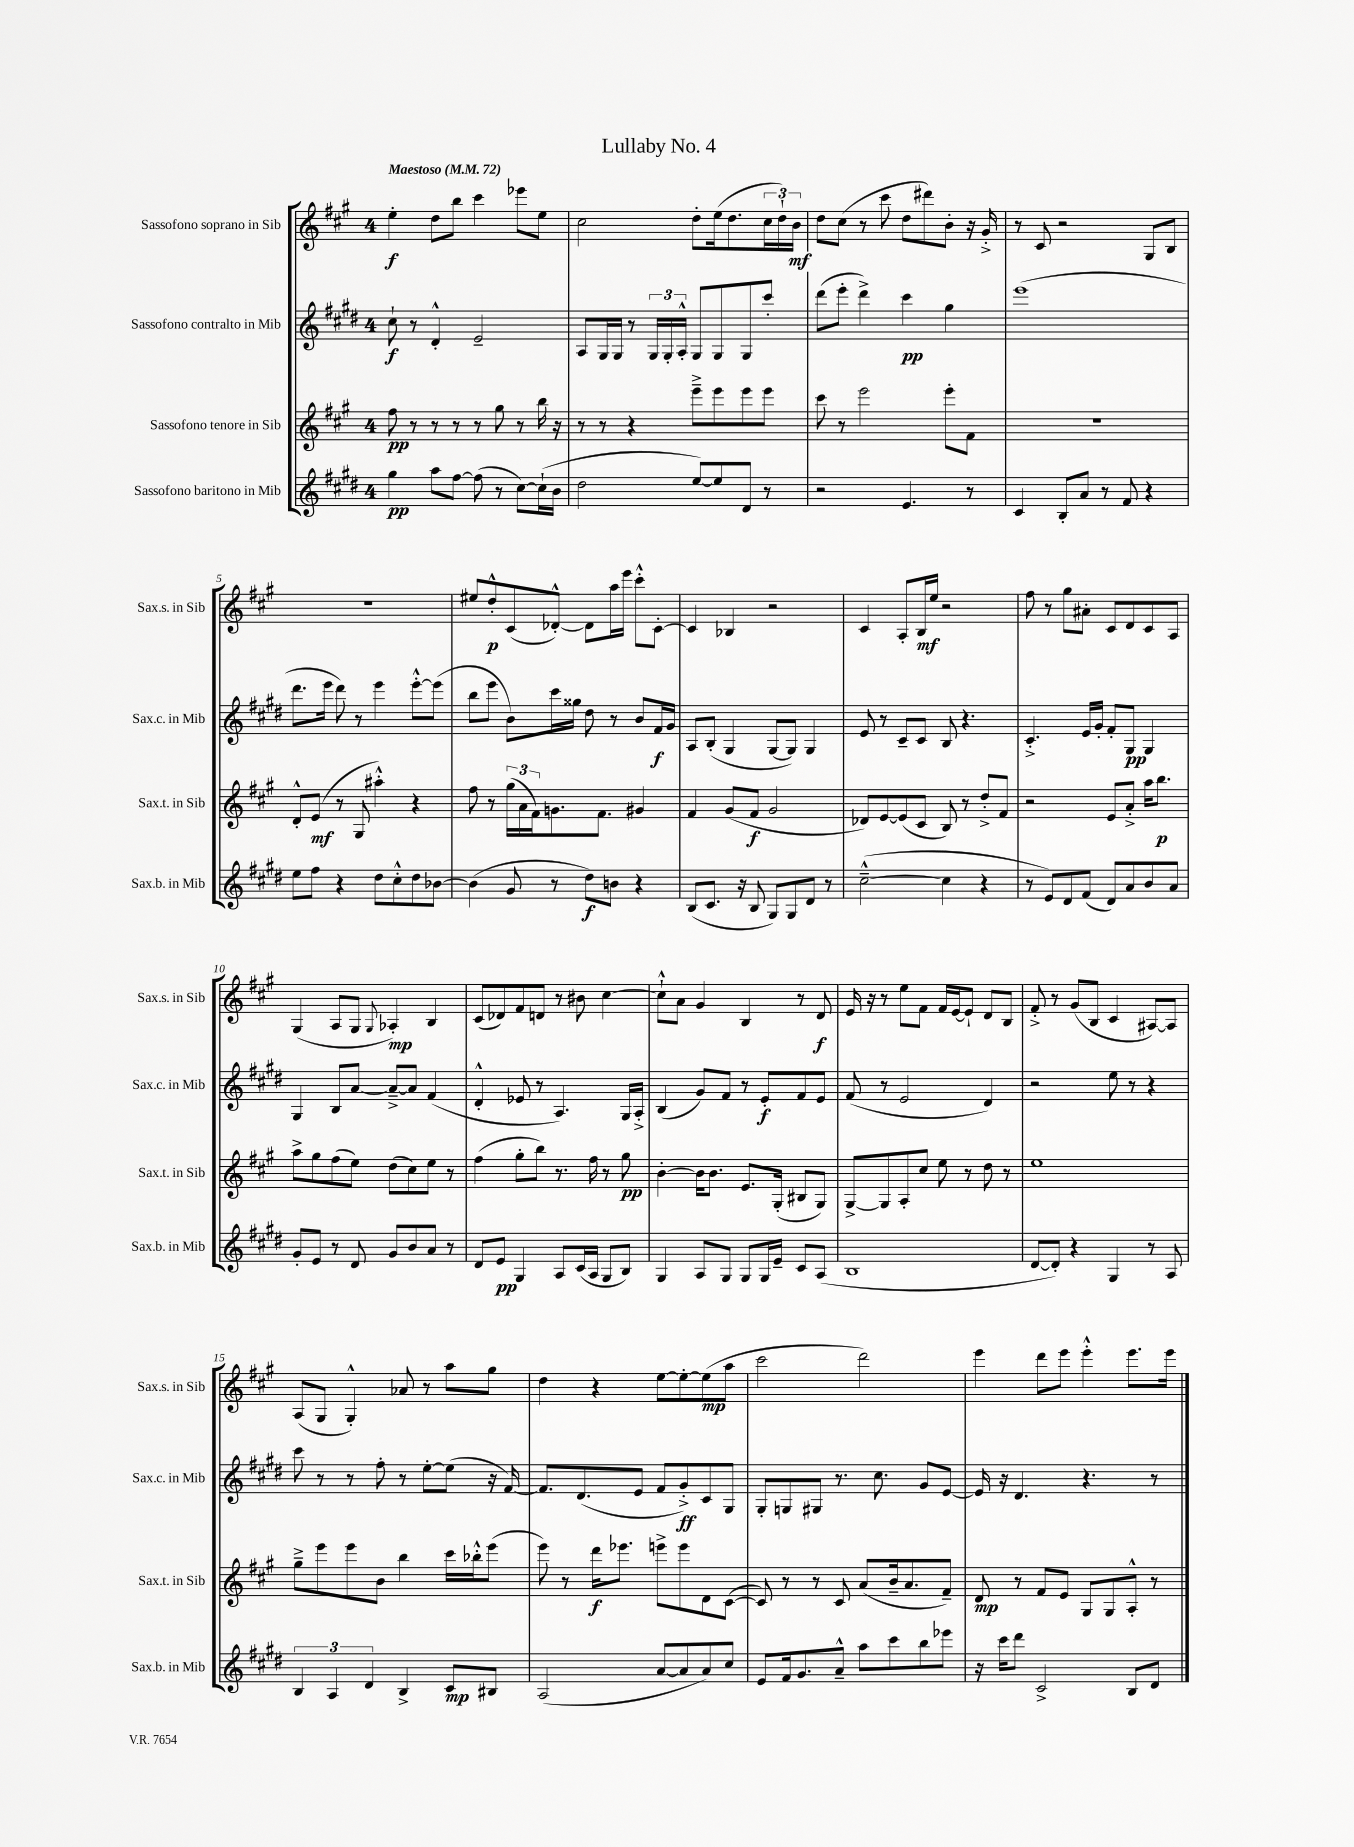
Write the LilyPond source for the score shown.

\header { title = "Lullaby No. 4" }
<<
\new StaffGroup <<
\new Staff = "s0" \with { instrumentName = "Sassofono soprano in Sib" shortInstrumentName = "Sax.s. in Sib" } {
    \clef treble \key a \major \once \override Staff.TimeSignature.style = #'single-digit \time 4/4 \tempo "Maestoso" 4 = 72
    e''4-.\f d''8 b''8 cis'''4 ees'''8 e''8 |
    cis''2 d''8-. e''16( d''8. \tuplet 3/2 { cis''16 d''16-!) b'16\mf } |
    d''8 cis''8( r8 cis'''8 d''8 dis'''8) b'8-. r16 gis'16-.-> |
    r8 cis'8 r2 gis8 b8 |
    R1 |
    eis''8 d''8-.-^\p cis'8( des'8~-.-^) des'8 a''16 e'''16 cis'''8-.-^ cis'8~-. |
    cis'4 bes4 r2 |
    cis'4 a8-. b16\mf e''16 r2 |
    fis''8 r8 gis''8 ais'8-. cis'8 d'8 cis'8 a8 |
    gis4( a8 gis8 \appoggiatura { gis8 } aes4-.\mp) b4 |
    cis'8( des'8) fis'8 d'8 r8 bis'8 cis''4~ |
    cis''8-!-^ a'8 gis'4 b4 r8 d'8\f |
    e'16 r16 r8 e''8 fis'8 fis'16 e'16~ e'8-! d'8 b8 |
    fis'8-.-> r8 gis'8( b8 cis'4 ais8~) ais8 |
    a8( gis8 gis4-.-^) aes'8 r8 a''8 gis''8 |
    d''4 r4 e''8~ e''8~-. e''8\mp( a''8 |
    cis'''2 d'''2) |
    e'''4 d'''8 e'''8 e'''4-.-^ e'''8. e'''16 \bar "|." |
}
\new Staff = "s1" \with { instrumentName = "Sassofono contralto in Mib" shortInstrumentName = "Sax.c. in Mib" } {
    \clef treble \key e \major \once \override Staff.TimeSignature.style = #'single-digit \time 4/4
    cis''8-!\f r8 dis'4-.-^ e'2-- |
    a8 gis16 gis16 r8 \tuplet 3/2 { gis16 gis16-. a16-.-^ } gis8 gis8 gis8 cis'''8-. |
    dis'''8( e'''8-. dis'''4->) cis'''4\pp gis''4 |
    e'''1( |
    dis'''8. e'''16 dis'''8) r8 e'''4 e'''8~-.-^ e'''8( |
    b''8 e'''8 b'8) cis'''16 gisis''16 dis''8 r8 b'8 fis'16\f gis'16 |
    a8 b8-.( gis4 gis8~ gis8) gis4 |
    e'8 r8 cis'8-- cis'8 b8 r4. |
    cis'4.-.-> e'16 gis'16-. fis'8-. gis8\pp gis4 |
    gis4 b8 a'8~ a'8~---> a'8 fis'4( |
    dis'4-.-^ ees'8 r8 a4.) gis16 a16-.-> |
    b4( gis'8) fis'8 r8 e'8-.\f fis'8 e'8 |
    fis'8( r8 e'2 dis'4) |
    r2 e''8 r8 r4 |
    cis'''8 r8 r8 fis''8-. r8 e''8~-. e''8( r16 fis'16~) |
    fis'8. dis'8.( e'8 fis'8 gis'8-.->\ff) cis'8 gis8 |
    gis8-. g8 gis8 r8. cis''8. gis'8 e'8~ |
    e'16 r16 dis'4. r4. r8 \bar "|." |
}
\new Staff = "s2" \with { instrumentName = "Sassofono tenore in Sib" shortInstrumentName = "Sax.t. in Sib" } {
    \clef treble \key a \major \once \override Staff.TimeSignature.style = #'single-digit \time 4/4
    fis''8\pp r8 r8 r8 r8 gis''8 r8 b''16 r16 |
    r8 r8 r4 e'''8---> e'''8 e'''8 e'''8 |
    cis'''8 r8 e'''2 e'''8-. fis'8 |
    R1 |
    d'8-.-^ e'8\mf( r8 gis8 ais''4-.-^) r4 |
    fis''8 r8 \tuplet 3/2 { gis''16( a'16 fis'16) } g'8. fis'8. gis'4 |
    fis'4 gis'8( fis'8\f gis'2 |
    des'8) e'8~ e'8( cis'8 b8) r8 d''8-.-> fis'8 |
    r2 e'8 a'8-.-> a''16 b''8.\p |
    a''8-> gis''8 fis''8( e''8) d''8( cis''8) e''8 r8 |
    fis''4( gis''8-. b''8) r8. fis''16 r8 gis''8\pp |
    b'4~-. b'16 b'8. e'8. gis16-.( bis8 gis8) |
    gis8~-> gis8 a8-. cis''8 e''8 r8 d''8 r8 |
    e''1 |
    gis''8---> e'''8 e'''8 b'8 b''4 cis'''16 bes''16-.-^ e'''8( |
    e'''8) r8 d'''16\f ees'''8. e'''8-> e'''8 d'8 cis'8~( |
    cis'8) r8 r8 cis'8 a'8( b'16-- a'8. fis'8--) |
    d'8\mp r8 fis'8 e'8 gis8 gis8 a8-.-^ r8 \bar "|." |
}
\new Staff = "s3" \with { instrumentName = "Sassofono baritono in Mib" shortInstrumentName = "Sax.b. in Mib" } {
    \clef treble \key e \major \once \override Staff.TimeSignature.style = #'single-digit \time 4/4
    gis''4\pp a''8 fis''8~ fis''8( r8 cis''8~) cis''16-!( b'16 |
    dis''2 e''8~) e''8 dis'8 r8 |
    r2 e'4. r8 |
    cis'4 b8-. a'8 r8 fis'8 r4 |
    e''8 fis''8 r4 dis''8 cis''8-.-^ dis''8 bes'8~ |
    bes'4( gis'8 r8 dis''8\f) b'8 r4 |
    b8( cis'8. r16 b8 gis8) gis8 dis'8 r8 |
    cis''2~---^( cis''4 r4 |
    r8 e'8) dis'8 fis'8( dis'8) a'8 b'8 a'8 |
    gis'8-. e'8 r8 dis'8 gis'8 b'8 a'8 r8 |
    dis'8 e'8\pp gis4 a8 cis'16( a16 gis8 b8) |
    gis4 a8 gis8 gis8 gis16 e'16-- cis'8 a8( |
    b1 |
    dis'8~ dis'8-.) r4 gis4 r8 a8 |
    \tuplet 3/2 { b4 a4 dis'4 } b4-> cis'8\mp bis8 |
    a2( a'8~ a'8 a'8) cis''8 |
    e'8 fis'16 gis'8. a'8---^ a''8 cis'''8 b''8 ees'''8 |
    r16 cis'''16 dis'''8 cis'2-> b8 dis'8 \bar "|." |
}
>>
>>
